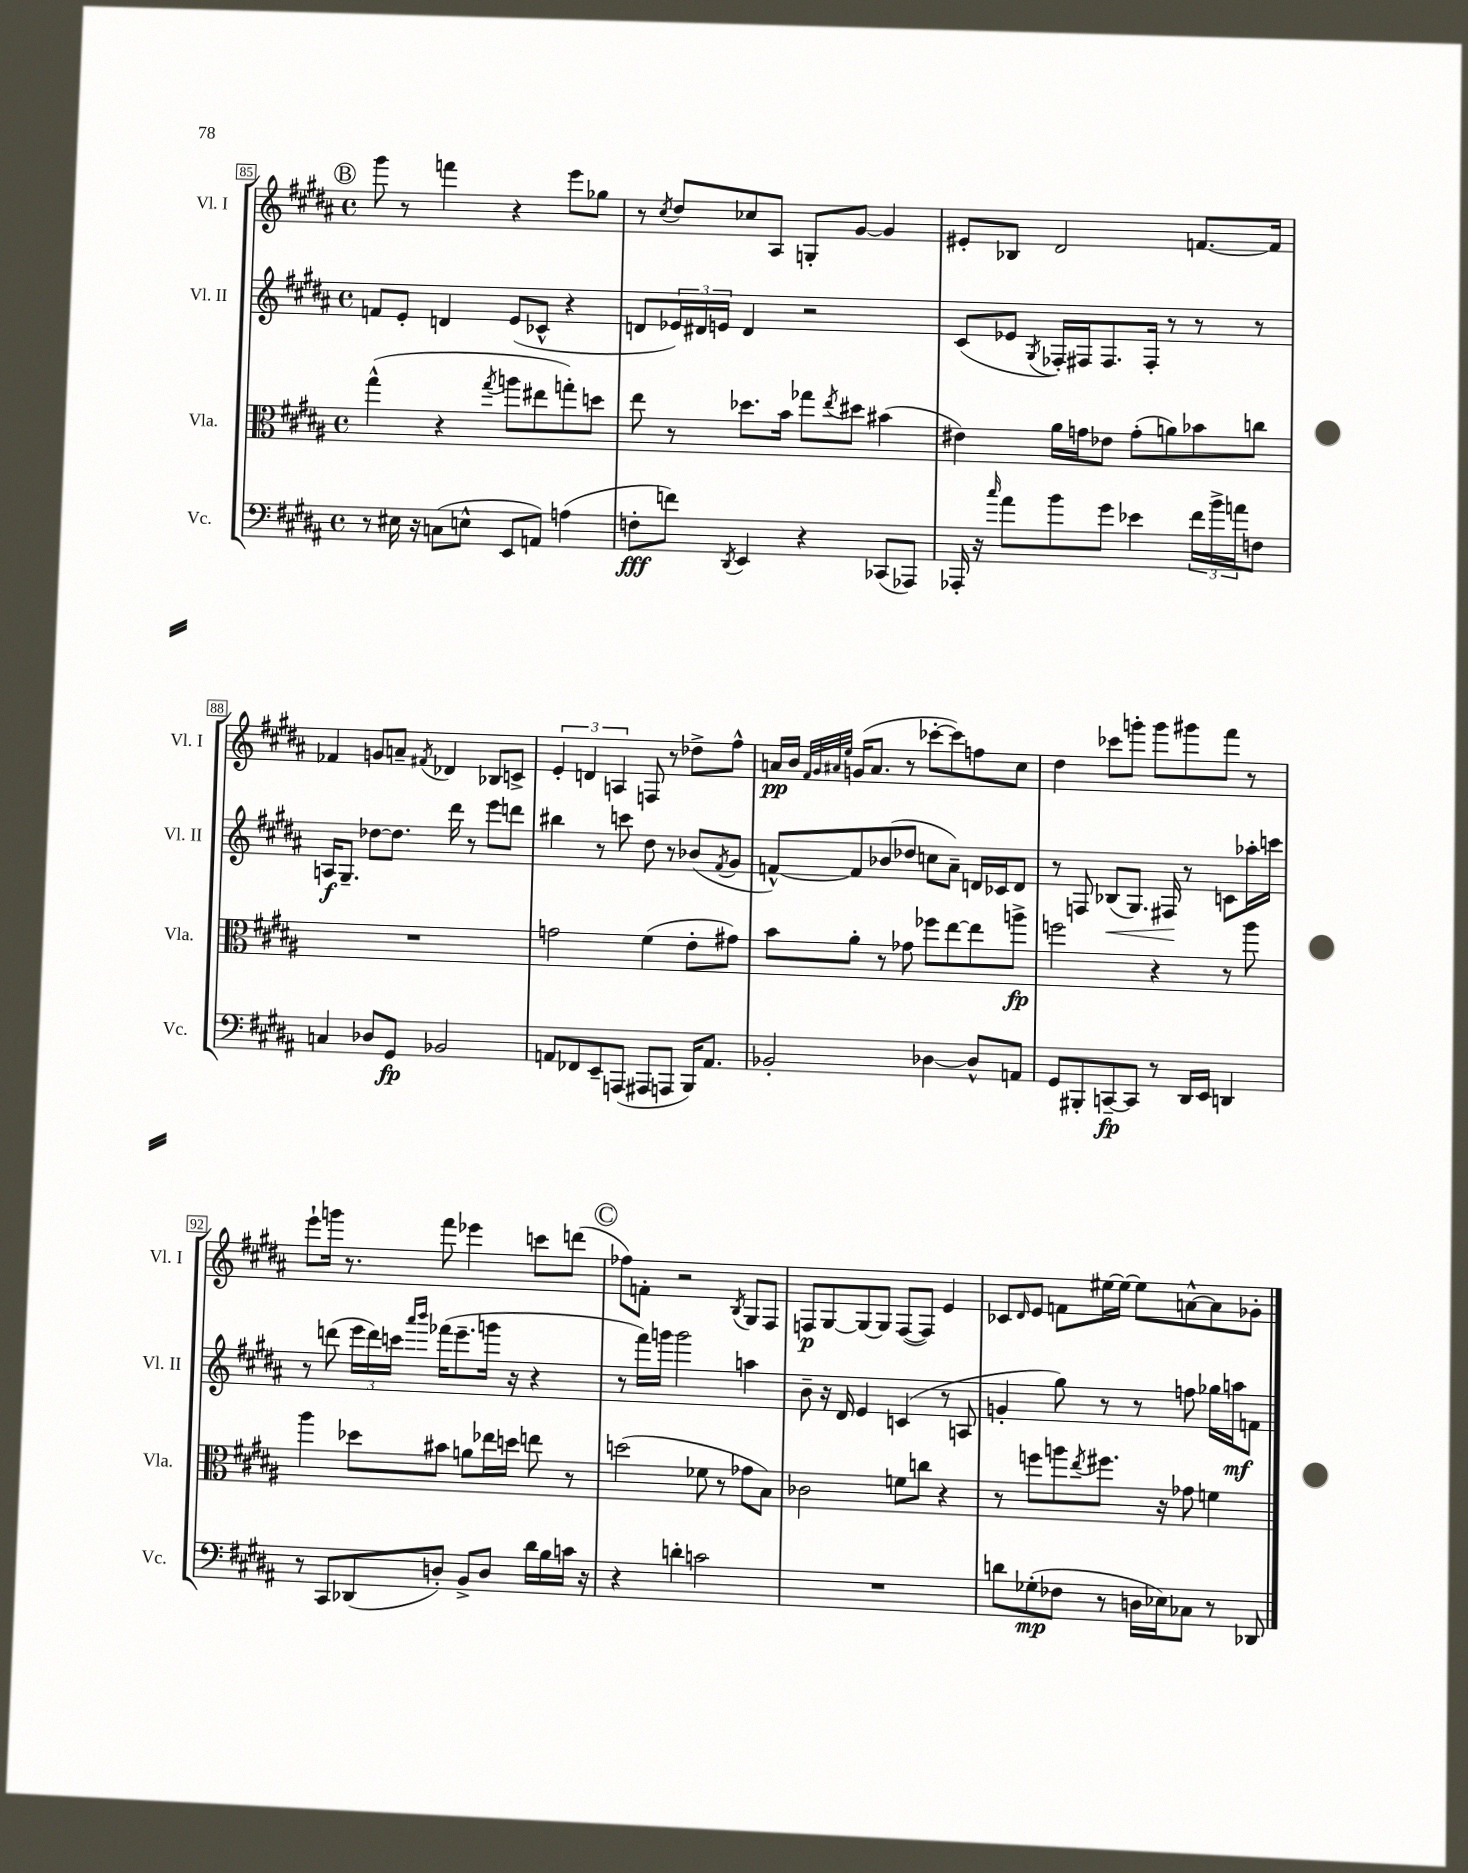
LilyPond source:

<<
\new StaffGroup <<
\new Staff = "s0" \with { instrumentName = "Vl. I" shortInstrumentName = "Vl. I" } {
    \clef treble \key b \major \defaultTimeSignature \time 4/4
    \mark \markup { \circle "B" } gis'''8 r8 f'''4 r4 e'''8 ges''8 |
    r8 \acciaccatura { cis''8 } dis''8 ces''8 ais8 g8-. gis'8~ gis'4 |
    eis'8-. bes8 dis'2 f'8.~ f'16 |
    fes'4 g'8 a'8-- \acciaccatura { fis'8 } des'4 bes8 c'8-> |
    \tuplet 3/2 { e'4-. d'4 a4 } f8 r8 des''8-> fis''8-^ |
    a'16\pp b'16 \grace { fis'32 gis'32 ais'32 e''32 } g'16( ais'8. r8 ces'''8~-. ces'''8) f''8 cis''8 |
    dis''4 ces'''8 g'''8-. g'''8 gis'''8 fis'''8 r8 |
    e'''8-! g'''16 r8. fis'''8 ees'''4 c'''8 d'''8( |
    \mark \markup { \circle "C" } fes''8) f'8-. r2 \acciaccatura { b8 } gis8 fis8 |
    f8\p gis8~ gis8~ gis8 f8~( f8) e'4 |
    ces'8 \grace { dis'16 } e'8 f'8 eis''16~ eis''16~ eis''8 a'8~-^ a'8 ges'8-. \bar "|." |
}
\new Staff = "s1" \with { instrumentName = "Vl. II" shortInstrumentName = "Vl. II" } {
    \clef treble \key b \major \defaultTimeSignature \time 4/4
    \mark \markup { \circle "B" } f'8 e'8-. d'4 e'8( ces'8-^ r4 |
    d'8 \tuplet 3/2 { ees'16) dis'16 e'16 } dis'4 r2 |
    cis'8( ees'8 \acciaccatura { gis8 } fes16-.) fis16 fis8. fis16-. r8 r8 r8 |
    a16\f gis8.-- des''8~ des''8. dis'''16 r8 e'''8 d'''8 |
    bis''4 r8 c'''8 dis''8 r8 bes'8( \acciaccatura { fis'8 } gis'8 |
    f'8~-^) f'8 bes'8( des''8 c''8 ais'8--) d'16 ces'16 d'8 |
    r8 f8 bes8\<( gis8.) fis16\! r8 c'8 aes''16-. c'''16 |
    r8 d'''8( \tuplet 3/2 { e'''16 d'''16) c'''16 } \grace { ais'''16 b'''16 } fes'''16( e'''8.-- g'''16 r16 r4 |
    \mark \markup { \circle "C" } r8 fis'''16) g'''16 g'''2 a''4 |
    b'8-- r16 dis'16 e'4 c'4( r8 a8 |
    g'4-. gis''8) r8 r8 f''8 ges''16 a''16\mf f'8 \bar "|." |
}
\new Staff = "s2" \with { instrumentName = "Vla." shortInstrumentName = "Vla." } {
    \clef alto \key b \major \defaultTimeSignature \time 4/4
    \mark \markup { \circle "B" } gis''4-^( r4 \acciaccatura { gis''8 } a''8 eis''8 g''8-.) d''8 |
    e''8 r8 des''8. b'16 ges''8 \acciaccatura { e''8 } dis''8 bis'4( |
    eis'4) ais'16 g'16 ees'8 g'8-.( a'8) bes'8 c''8 |
    R1 |
    g'2 fis'4( e'8-. gis'8) |
    b'8 ais'8-. r8 ges'8 fes''8 e''8~ e''8 a''8->\fp |
    f''2 r4 r8 ais''8 |
    ais''4 des''8 bis'8 a'8 ees''16 d''16 e''8 r8 |
    \mark \markup { \circle "C" } d''2( fes'8 r8 ges'8 b8) |
    ces'2 f'8 c''8 r4 |
    r8 f''8 a''8 \acciaccatura { e''8 } fis''8. r16 ges'8 f'4 \bar "|." |
}
\new Staff = "s3" \with { instrumentName = "Vc." shortInstrumentName = "Vc." } {
    \clef bass \key b \major \defaultTimeSignature \time 4/4
    \mark \markup { \circle "B" } r8 eis16 r16 c8( e8-^ e,8 a,8) a4( |
    f8-.\fff f'8) \acciaccatura { dis,8 } e,4 r4 ces,8( aes,,8) |
    aes,,16-. r16 \grace { cis''16 } ais'8 b'8 gis'8 ees'4 \tuplet 3/2 { fis'16 b'16-> a'16 } f8 |
    c4 des8 gis,8\fp bes,2 |
    a,8 fes,8 e,8-- a,,8( ais,,8 a,,8 b,,16) a,8. |
    bes,2-. des4~ des8-^ a,8 |
    gis,8 bis,,8-. c,8~--\fp c,8 r8 dis,16 e,16 d,4 |
    r8 cis,8 des,8( d8-.) b,8-> d8 dis'16 b16 c'16 r16 |
    \mark \markup { \circle "C" } r4 d'4-. c'2 |
    R1 |
    d'8 ges8-.\mp( fes8 r8 d16 ees16) ces8 r8 des,8 \bar "|." |
}
>>
>>
\layout { \context { \Score currentBarNumber = #85 \override BarNumber.stencil = #(make-stencil-boxer 0.1 0.3 ly:text-interface::print) } }
